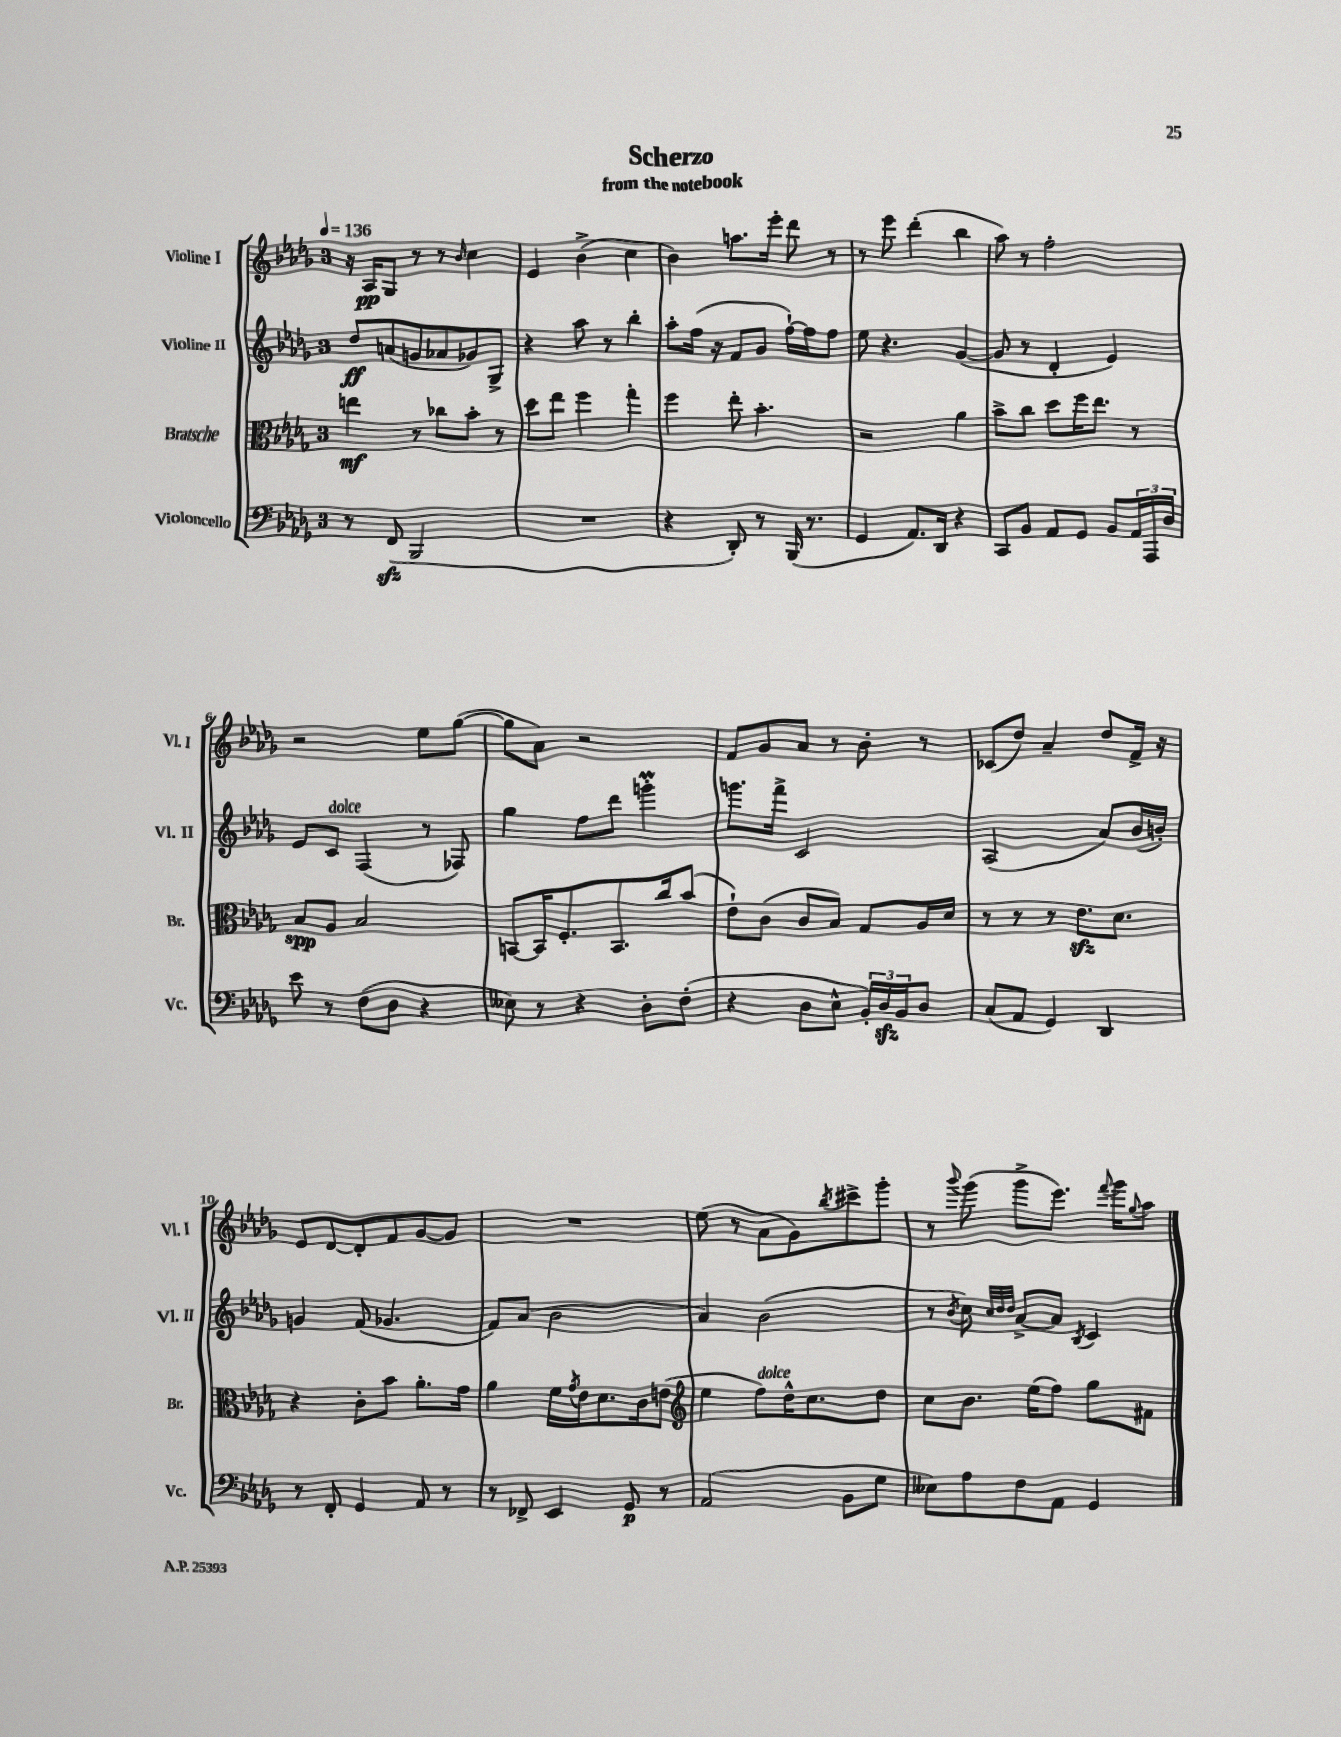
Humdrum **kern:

**kern	**dynam	**kern	**dynam	**kern	**dynam	**kern	**dynam
*part4	*part4	*part3	*part3	*part2	*part2	*part1	*part1
*staff4	*staff4	*staff3	*staff3	*staff2	*staff2	*staff1	*staff1
*I"Violoncello	*	*I"Bratsche	*	*I"Violine II	*	*I"Violine I	*
*I'Vc.	*	*I'Br.	*	*I'Vl. II	*	*I'Vl. I	*
*clefF4	*	*clefC3	*	*clefG2	*	*clefG2	*
*k[b-e-a-d-g-]	*	*k[b-e-a-d-g-]	*	*k[b-e-a-d-g-]	*	*k[b-e-a-d-g-]	*
*M3/4	*	*M3/4	*	*M3/4	*	*M3/4	*
*MM136	*	*MM136	*	*MM136	*	*MM136	*
=1	=1	=1	=1	=1	=1	=1	=1
8r	.	4een\	mf	8dd-/L	ff	16r	.
.	.	.	.	.	.	16A-/KL	pp
(8FFzz/	.	.	.	(8an/	.	8G-/J	.
2BBB-/	.	8r	.	8gn/	.	8r	.
.	.	8cc-X\L	.	8a-X/	.	8r	.
.	.	.	.	.	.	16qqb-/	.
.	.	8b-'\J	.	8g-X/)	.	4cc\	.
.	.	8r	.	8G-^/J	.	.	.
=2	=2	=2	=2	=2	=2	=2	=2
2.r	.	8dd-\L	.	4r	.	4e-/	.
.	.	8ee-\J	.	.	.	.	.
.	.	4ff\	.	8aa-\	.	(4b-^\	.
.	.	.	.	8r	.	.	.
.	.	4gg-'\	.	4bb-'\	.	4cc\	.
=3	=3	=3	=3	=3	=3	=3	=3
4r	.	4ff\	.	8aa-'\L	.	4b-\)	.
.	.	.	.	(16ff\Jk	.	.	.
.	.	.	.	16r	.	.	.
8DD-'/)	.	8ee-'\	.	8f/L	.	8.aan\L	.
8r	.	4.b-'\	.	8g-/J	.	.	.
.	.	.	.	.	.	16eee-'\Jk	.
(16BBB-/	.	.	.	[16ff`\LL)	.	8ddd-\	.
8.r	.	.	.	16ff\J]	.	.	.
.	.	.	.	8ff\J	.	8r	.
=4	=4	=4	=4	=4	=4	=4	=4
4GG-/	.	2r	.	8ee-\	.	8r	.
.	.	.	.	4.r	.	8eee-\	.
8.AA-/L)	.	.	.	.	.	(4ddd-'\	.
16DD-/Jk	.	.	.	.	.	.	.
4r	.	4a-\	.	([4g-/	.	4bb-\	.
=5	=5	=5	=5	=5	=5	=5	=5
8CC/L	.	8b-^\L	.	8g-/]	.	8aa-\)	.
8BB-/J	.	8cc\J	.	8r	.	8r	.
8AA-/L	.	8dd-\L	.	4d-'/	.	2ff'\	.
8GG-/J	.	16ff\K	.	.	.	.	.
.	.	8.ee-\J	.	.	.	.	.
8BB-/L	.	.	.	4e-/)	.	.	.
24AA-/L	.	8r	.	.	.	.	.
24AAA-/	.	.	.	.	.	.	.
24D-/JJ	.	.	.	.	.	.	.
!!LO:LB:g=z
=6	=6	=6	=6	=6	=6	=6	=6
8e-\	.	8B-/L	spp	8e-/L	.	2r	.
!	!	!	!	!LO:TX:a:i:t=dolce	!	!	!
8r	.	8A-/J	.	8c/J	.	.	.
(8F\L	.	2B-/	.	(4F/	.	.	.
8D-\J	.	.	.	.	.	.	.
4r	.	.	.	8r	.	8ee-\L	.
.	.	.	.	8F-X/)	.	([8gg-\J	.
=7	=7	=7	=7	=7	=7	=7	=7
8E--X\)	.	[8BBn/L	.	4gg-\	.	8gg-\L]	.
8r	.	16BB/K]	.	.	.	8a-\J)	.
.	.	8.F'/	.	.	.	.	.
4r	.	.	.	8ff\L	.	2r	.
.	.	8.BB/	.	8ddd-\J	.	.	.
8D-'\L	.	.	.	4gggnm'\	.	.	.
.	.	16cc/k	.	.	.	.	.
(8F'\J	.	(8b-/J	.	.	.	.	.
=8	=8	=8	=8	=8	=8	=8	=8
4r	.	8e-`\L)	.	8.gggn\L	.	8f/L	.
.	.	(8c\J	.	.	.	8g-/	.
.	.	.	.	16fff^\Jk	.	.	.
8D-\L	.	8c/L	.	2c/	.	8a-/J	.
8E-^^\J	.	8B-/J)	.	.	.	8r	.
24BB-'/LL)	.	8G-/L	.	.	.	8b-'\	.
24D-zz/	.	.	.	.	.	.	.
24BB-/J	.	.	.	.	.	.	.
8D-/J	.	16A-/L	.	.	.	8r	.
.	.	16d-/JJ	.	.	.	.	.
=9	=9	=9	=9	=9	=9	=9	=9
(8C/L	.	8r	.	(2A-/	.	(8c-X/L	.
8AA-/J	.	8r	.	.	.	8dd-/J)	.
4GG-/)	.	8r	.	.	.	4a-~/	.
.	.	8.e-zz\L	.	.	.	.	.
4DD-/	.	.	.	8a-/L)	.	8dd-/L	.
.	.	8.d-\J	.	.	.	.	.
.	.	.	.	(16b-/L	.	16f^/Jk	.
.	.	.	.	16bn'/JJ)	.	16r	.
!!LO:LB:g=z
=10	=10	=10	=10	=10	=10	=10	=10
8r	.	4r	.	4gn/	.	8e-/L	.
8FF'/	.	.	.	.	.	[8d-/	.
4GG-/	.	8c'\L	.	(8f/	.	8d-'/]	.
.	.	8b-\J	.	4.g-X/	.	8f/	.
8AA-/	.	8.a-'\L	.	.	.	[8g-/	.
8r	.	.	.	.	.	8g-/J]	.
.	.	16g-\Jk	.	.	.	.	.
=11	=11	=11	=11	=11	=11	=11	=11
8r	.	4a-\	.	8f/L)	.	2.r	.
8FF-X^/	.	.	.	(8a-/J	.	.	.
4EE-/	.	16f\LL	.	2b-\	.	.	.
.	.	8qg-/	.	.	.	.	.
.	.	16e-\J	.	.	.	.	.
.	.	8.d-\	.	.	.	.	.
8GG-/	p	.	.	.	.	.	.
.	.	16c\k	.	.	.	.	.
8r	.	(8en\J	.	.	.	.	.
=12	=12	=12	=12	=12	=12	=12	=12
*	*	*clefG2	*	*	*	*	*
(2AA-/	.	4ee-\	.	4a-/)	.	(8ee-\	.
.	.	.	.	.	.	8r	.
!	!	!LO:TX:a:i:t=dolce	!	!	!	!	!
.	.	8ff\L)	.	(2b-\	.	8a-\L	.
.	.	16dd-^^\K	.	.	.	8g-\)	.
.	.	8.cc\	.	.	.	.	.
.	.	.	.	.	.	8qbb-/	.
8BB-\L	.	.	.	.	.	8ccc#X^\	.
8G-\J	.	8dd-\J	.	.	.	8ggg-'\J	.
=13	=13	=13	=13	=13	=13	=13	=13
8E--X\L)	.	8cc\L	.	8r	.	8r	.
.	.	.	.	8qb-/	.	8qqbbb-/	.
8A-\	.	8.b-\J	.	8cc\)	.	(8ggg-\	.
.	.	.	.	32qqcc/LLL	.	.	.
.	.	.	.	32qqdd-/	.	.	.
.	.	.	.	32qqdd-/JJJ	.	.	.
8F\	.	.	.	[8a-^/L	.	8ggg-^\L	.
.	.	(16ee-\KL	.	.	.	.	.
8AA-\J	.	8ff\J)	.	8a-/J]	.	8.eee-\J)	.
.	.	.	.	8qB-/	.	.	.
4GG-/	.	8gg-\L	.	4c/	.	.	.
.	.	.	.	.	.	8qqfff/	.
.	.	.	.	.	.	16ggg-\KL	.
.	.	.	.	.	.	8qqgg-/	.
.	.	8f#X\J	.	.	.	8aa-\J	.
==	==	==	==	==	==	==	==
*-	*-	*-	*-	*-	*-	*-	*-
